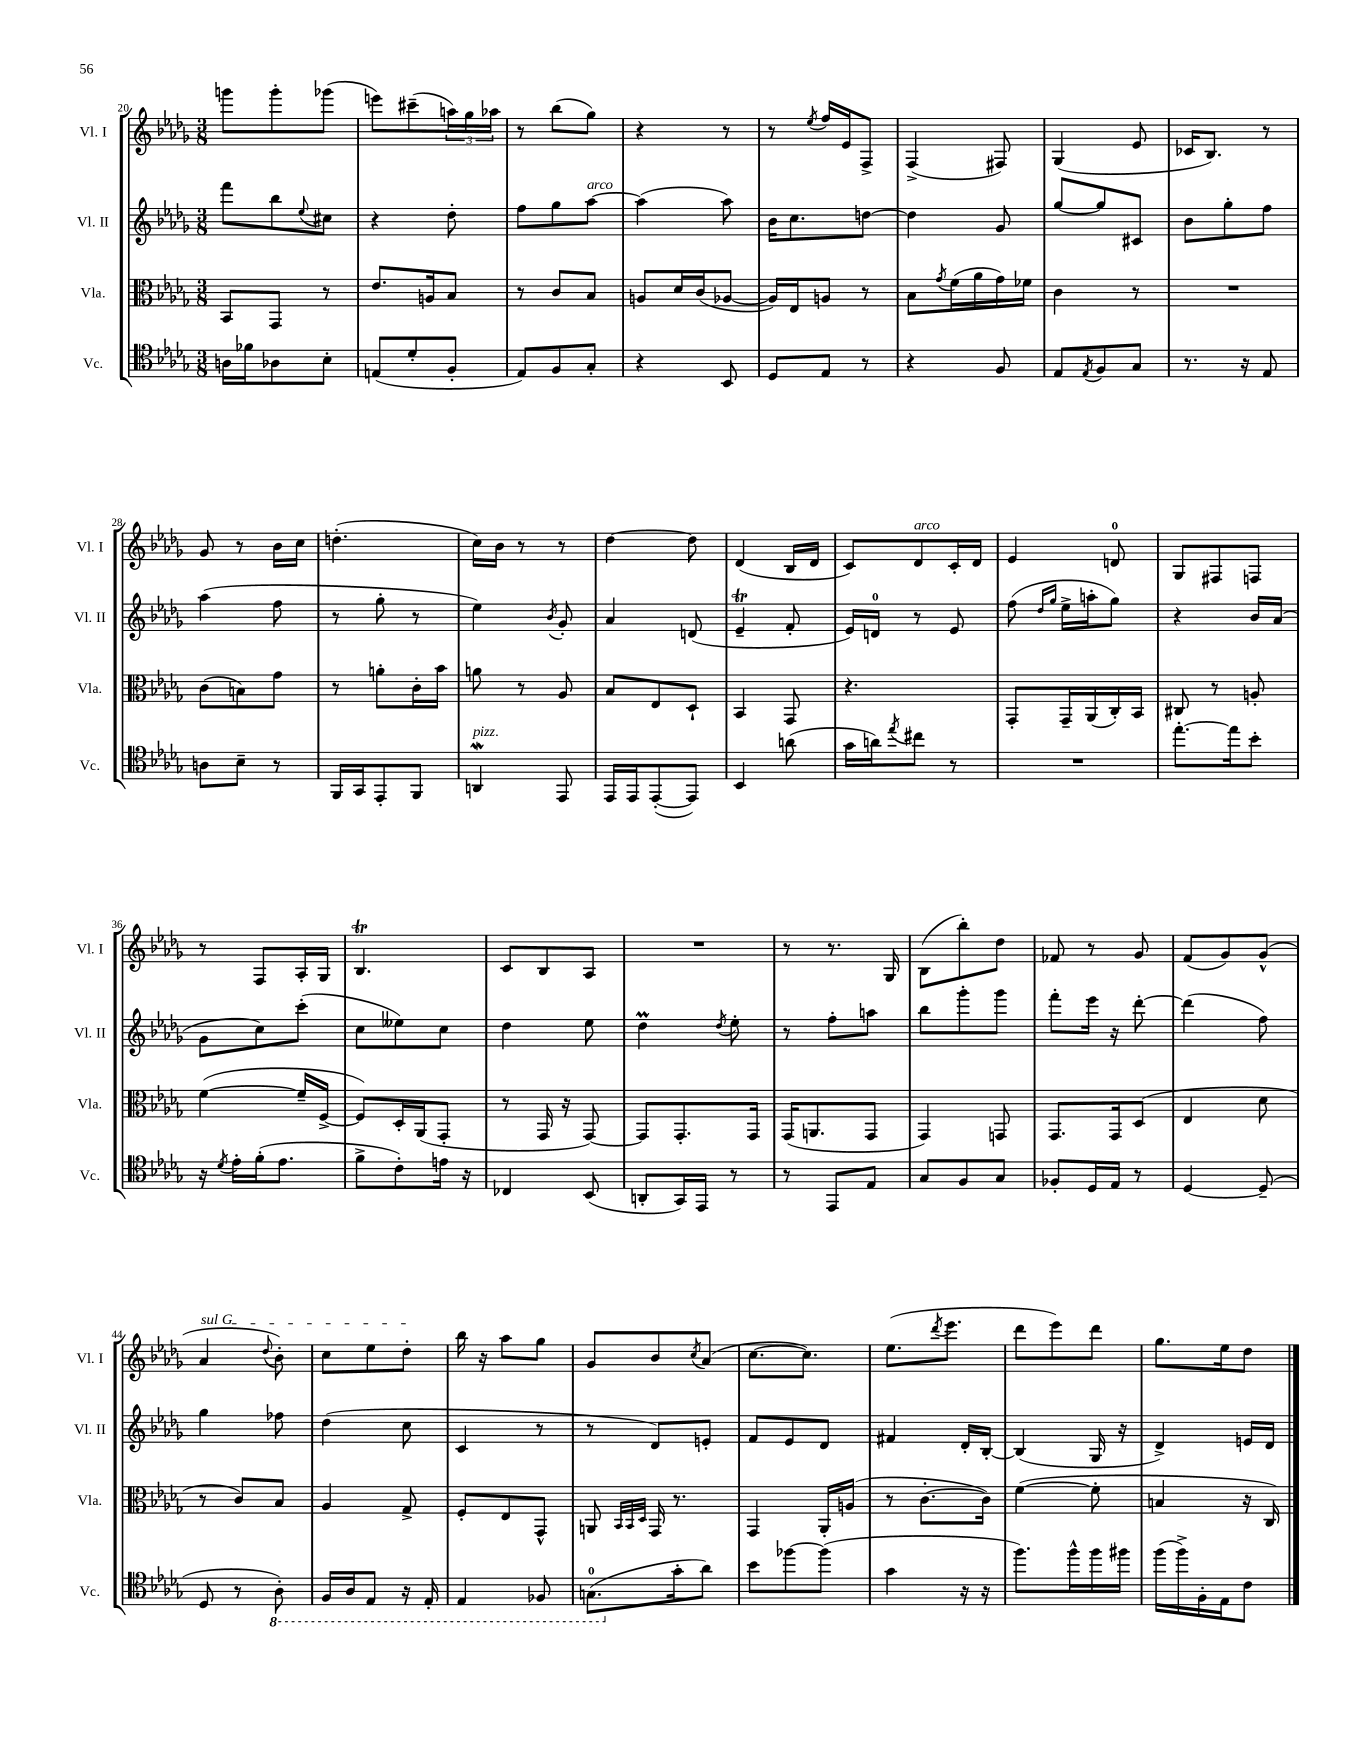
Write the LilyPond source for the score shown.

<<
\new StaffGroup <<
\new Staff = "s0" \with { instrumentName = "Vl. I" shortInstrumentName = "Vl. I" } {
    \clef treble \key des \major \numericTimeSignature \time 3/8
    g'''8 g'''8-. ges'''8( |
    e'''8) cis'''8--( \tuplet 3/2 { a''16) ges''16 aes''16 } |
    r8 bes''8( ges''8) |
    r4 r8 |
    r8 \acciaccatura { ees''8 } f''16 ees'16 f8-> |
    f4->( fis8) |
    ges4( ees'8 |
    ces'16 bes8.) r8 |
    ges'8 r8 bes'16 c''16 |
    d''4.-.( |
    c''16) bes'16 r8 r8 |
    des''4~ des''8 |
    des'4( bes16 des'16 |
    c'8) des'8^\markup { \italic "arco" } c'16-. des'16 |
    ees'4 d'8-0 |
    ges8 fis8 f8 |
    r8 f8 aes16-. ges16 |
    bes4.\trill |
    c'8 bes8 aes8 |
    R4. |
    r8 r8. ges16 |
    bes8( bes''8-.) des''8 |
    fes'8 r8 ges'8 |
    f'8( ges'8) ges'8-^( |
    \once \override TextSpanner.bound-details.left.text = \markup { \italic "sul G" } aes'4\startTextSpan \appoggiatura { des''8 } bes'8-.) |
    c''8 ees''8 des''8-.\stopTextSpan |
    bes''16 r16 aes''8 ges''8 |
    ges'8 bes'8 \acciaccatura { c''8 } aes'8( |
    c''8.~ c''8.) |
    ees''8.( \acciaccatura { des'''8 } ees'''8. |
    des'''8 ees'''8) des'''8 |
    ges''8. ees''16 des''8 \bar "|." |
}
\new Staff = "s1" \with { instrumentName = "Vl. II" shortInstrumentName = "Vl. II" } {
    \clef treble \key des \major \numericTimeSignature \time 3/8
    f'''8 bes''8 \appoggiatura { ees''8 } cis''8 |
    r4 des''8-. |
    f''8 ges''8 aes''8~^\markup { \italic "arco" } |
    aes''4( aes''8) |
    bes'16 c''8. d''8~ |
    d''4 ges'8 |
    ges''8~ ges''8 cis'8 |
    bes'8 ges''8-. f''8 |
    aes''4( f''8 |
    r8 ges''8-. r8 |
    ees''4) \acciaccatura { bes'8 } ges'8-. |
    aes'4 d'8( |
    ees'4--\trill f'8-. |
    ees'16) d'16-0 r8 ees'8 |
    f''8( \grace { des''16 ges''16 } ees''16-> a''16-. ges''8) |
    r4 bes'16 aes'16( |
    ges'8 c''8) c'''8-.( |
    c''8 eeses''8) c''8 |
    des''4 ees''8 |
    des''4\prall \acciaccatura { des''8 } ees''8-. |
    r8 f''8-. a''8 |
    bes''8 ges'''8-. ges'''8 |
    f'''8-. ees'''16 r16 des'''8~-. |
    des'''4( f''8) |
    ges''4 fes''8 |
    des''4( c''8 |
    c'4 r8 |
    r8 des'8) e'8-. |
    f'8 ees'8 des'8 |
    fis'4 des'16-. bes16~-. |
    bes4( ges16 r16 |
    des'4->) e'16 des'16 \bar "|." |
}
\new Staff = "s2" \with { instrumentName = "Vla." shortInstrumentName = "Vla." } {
    \clef alto \key des \major \numericTimeSignature \time 3/8
    bes,8 ges,8 r8 |
    ees'8. a16 bes8 |
    r8 c'8 bes8 |
    a8 des'16 c'16( aes8~ |
    aes16) ees16 a8 r8 |
    bes8 \acciaccatura { ges'8 } f'16( aes'16 ges'16) fes'16 |
    c'4 r8 |
    R4. |
    c'8( b8) ges'8 |
    r8 a'8-. c'16-. bes'16 |
    a'8 r8 aes8 |
    bes8 ees8 des8-! |
    bes,4 ges,8 |
    r4. |
    ges,8-. ges,16-- aes,16( c16-.) bes,16 |
    cis8 r8 a8-. |
    f'4~( f'16-- f16~-> |
    f8) des16-. aes,16( ges,8-. |
    r8 ges,16 r16 ges,8~) |
    ges,8 ges,8.-. ges,16 |
    ges,16( a,8. ges,8 |
    ges,4) g,8 |
    ges,8. ges,16 des8( |
    ees4 des'8 |
    r8 c'8) bes8 |
    aes4 ges8-> |
    f8-. ees8 ges,8-^ |
    a,8 \grace { bes,32 bes,32 des32 } ges,16 r8. |
    ges,4 aes,16-. a16( |
    r8 c'8.~-. c'16) |
    f'4~( f'8-. |
    b4 r16 c16) \bar "|." |
}
\new Staff = "s3" \with { instrumentName = "Vc." shortInstrumentName = "Vc." } {
    \clef tenor \key des \major \numericTimeSignature \time 3/8
    a16 fes'16 aes8 bes8-. |
    e8( des'8-. f8-. |
    ees8) f8 ges8-. |
    r4 bes,8 |
    des8 ees8 r8 |
    r4 f8 |
    ees8 \acciaccatura { ees8 } f8 ges8 |
    r8. r16 ees8 |
    a8 bes8-- r8 |
    f,16 ges,16 ees,8-. f,8 |
    a,4\mordent^\markup { \italic "pizz." } ees,8 |
    ees,16 ees,16 ees,8~-.( ees,8) |
    bes,4 a'8( |
    ges'16 a'16) \acciaccatura { ees''8 } cis''8 r8 |
    R4. |
    ees''8.~-. ees''16 bes'8-. |
    r16 \acciaccatura { des'8 } ees'16-. f'16-.( ees'8. |
    f'8-> c'8-.) e'16 r16 |
    ces4 bes,8( |
    a,8-. ges,16) ees,16 r8 |
    r8 ees,8 ees8 |
    ges8 f8 ges8 |
    fes8-. des16 ees16 r8 |
    des4~ des8--( |
    des8 r8 \ottava #-1 aes,8-.) |
    f,16 aes,16 ees,8 r16 ees,16-. |
    ees,4 fes,8 |
    g,8.-0( \ottava #0 ges'16-. aes'8) |
    bes'8 fes''8~ fes''8( |
    ges'4 r16 r16 |
    f''8.) f''16-^ f''16 fis''16 |
    f''16( f''16->) f16-. ees16 c'8 \bar "|." |
}
>>
>>
\layout { \context { \Score currentBarNumber = #20 } }
